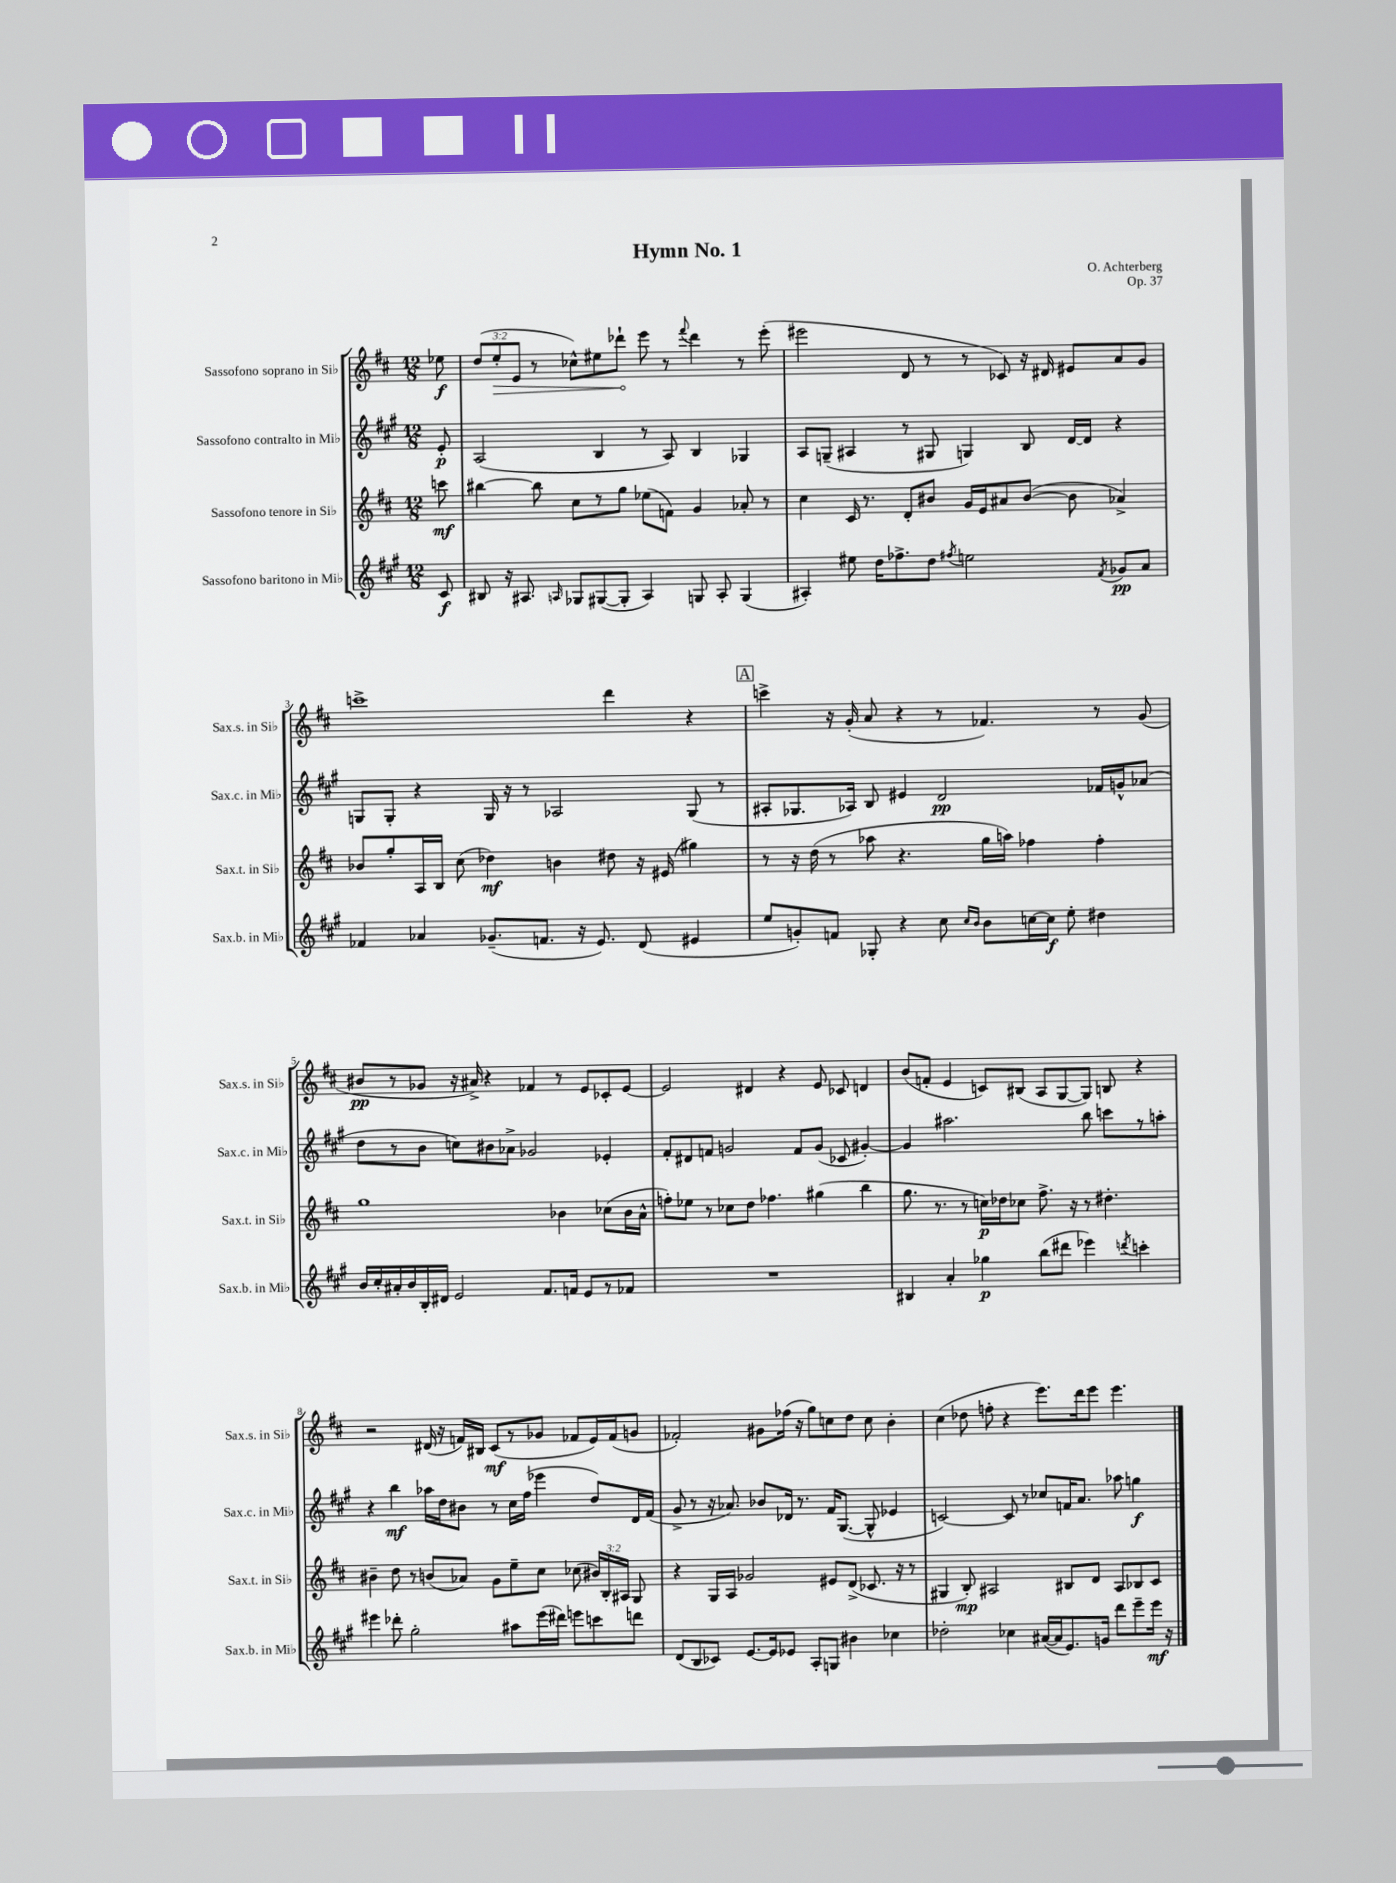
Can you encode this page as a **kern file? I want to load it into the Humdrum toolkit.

**kern	**kern	**kern	**kern
*staff4	*staff3	*staff2	*staff1
*clefG2	*clefG2	*clefG2	*clefG2
*k[f#c#g#]	*k[f#c#]	*k[f#c#g#]	*k[f#c#]
*M12/8	*M12/8	*M12/8	*M12/8
8c#/	8ccc\	8e'/	8ee-\
=	=	=	=
8B#/	[4bb#\	(2A/	(12dd/L
.	.	.	12ee'/
16r	.	.	.
.	.	.	12e/J
8.A#/	.	.	.
.	8bb#\]	.	8r
16qqA/	.	.	.
8G-/L	8cc#\L	.	8cc-^^\L)
([8G#/	8r	4B/	8ee#\
8G#'/]J	8gg\J	.	8ddd-`\J
4A/)	(8ee-\L	8r	8eee\
.	8f\J)	8A/)	8r
.	.	.	8qqfff#/
8G/	4g/	4B/	4ddd-\
8A'/	.	.	.
(4G/	8a-'/	4G-/	8r
.	8r	.	(8eee'\
=	=	=	=
4A#'/)	4cc#\	8A/L	2eee#\
.	.	(8G~/J	.
8ee#\	16c#/	4A#/	.
.	8.r	.	.
16dd\LK	.	.	.
8.ff-^\	.	.	.
.	8d'/L	8r	8d/
8dd\J	8b#/J	8G#/	8r
8qff#/	.	.	.
2ee\	16g/LL	4G/)	8r
.	16e/J	.	.
.	8a#/	.	8c-/)
.	([8b#/J	8B/	16r
.	.	.	16d#/
.	8b#\]	[16d/LL	8e#/L
.	.	16d/]JJ	.
8qf#/	.	.	.
8g-/L	4a-^/)	4r	8a/
8a/J	.	.	8g/J
=	=	=	=
4f-/	8b-/L	8G/L	1ccc^
.	8gg'/	8G'/J	.
4a-/	16A/L	4r	.
.	16B/JJ	.	.
.	(8cc#\	.	.
(8.g-~/L	4dd-\)	16G/	.
.	.	16r	.
.	.	8r	.
8.f/J	.	.	.
.	4b\	2A-/	.
16r	.	.	.
8.e/)	.	.	.
.	8dd#\	.	4ddd\
(8d/	16r	.	.
.	(16e#/	.	.
4e#/	4gg#\)	(8G/	4r
.	.	8r	.
=	=	=	=
8ee/L	8r	8A#'/L	4ccc^\
8g'/)	16r	8.G-/	.
.	(16dd\	.	.
8f/J	8r	.	16r
.	.	16A-/Jk)	(16g'/
8G-'/	8aa-\	8B/	8a/
4r	4.r	4e#/	4r
8cc#\	.	2d/	8r
16qqcc#/LL	.	.	.
16qqb/JJ	.	.	.
8b\L	16gg\LL	.	4.f-/)
.	16aa\JJ)	.	.
[16cc\L	4ff-\	.	.
16cc\]JJ	.	.	.
8ee'\	.	.	.
4dd#\	4ff-'\	16f-/LL	8r
.	.	16g^^/J	.
.	.	(8a-/J	(8g/
=	=	=	=
16b/LL	1gg	8dd\L	8b#/L
16cc#'/	.	.	.
16a#'/	.	8r	8r
16b/	.	.	.
16B'/	.	8b\J	8g-/J
16d#/JJ	.	.	.
2e/	.	8cc\L)	16r
.	.	.	16a#^/)
.	.	8b#\	4r
.	.	8a-^\J	.
.	.	2g-/	4f-/
8.f#/L	.	.	.
.	4b-\	.	8r
16f/Jk	.	.	.
8e/L	.	.	8e/L
8r	(8cc-\L	4e-'/	8c-'/
8f-/J	16b-\L	.	[8e/J
.	16a^^\JJ	.	.
=	=	=	=
1.r	8ff'\L)	8f#'/L	2e/]
.	8ee-\J	8d#/	.
.	8r	8f/J	.
.	8cc-\L	2g/	.
.	8dd\J	.	4d#/
.	4.ff-\	.	.
.	.	.	4r
.	.	8f/L	.
.	(4gg#\	(8g/J	8e/
.	.	8c-/	8c-/
.	4bb\	[4g#'/)	4d/
=	=	=	=
4B#/	8.gg\	4g#/]	(8b/L
.	.	.	8f'/J
.	8.r	.	.
4a'/	.	2.aa#\	4e/
.	8r	.	.
4gg-\	16cc\LL)	.	8c/L)
.	16dd-\J	.	.
.	8cc-\J	.	(8B#/J
(8bb\L	8.ff#^\	.	8A/L
8ddd#\J	.	.	[8G/
.	16r	.	.
4eee-\)	8r	8bb\	8G/]J)
.	4.dd#'\	8ccc\L	8B/
8qddd/	.	.	.
4ccc'\	.	8r	4r
.	.	8aa'\J	.
=	=	=	=
4eee#\	4b#~\	4r	2r
8ddd-'\	8dd\	4bb\	.
2gg#'\	8r	.	.
.	(8b/L	16aa-\LL	(16d#/
.	.	16dd\J	16r
.	8a-/J)	8b#\J	16f/LL)
.	.	.	16B#/JJ
.	8g\L	8r	(8c#/L
8aa#\L	8ee~\	16cc#\LL	8r
.	.	(16ff#\JJ	.
(16eee#\L	8cc#\J	4eee-\	8g-/J
16ddd#\JJ)	.	.	.
8eee\L	(8cc-\	.	8f-/L
8ccc\	24b#/LL)	8dd/L)	16e/L)
.	24B'/	.	.
.	.	.	(16f-/J
.	24A#/JJ	.	.
8ddd\J	8G/	16d/L	8g/J
.	.	(16f#/JJ	.
=	=	=	=
(8d/L	4r	8g#^/	2f-'/)
8B/	.	8r	.
8c-/J)	16G/LL	16r	.
.	16A/JJ	8.a-/)	.
[8.e/L	2g-/	.	.
.	.	8b-/L	8g#\L
16e/]k	.	.	.
8e-/J	.	16d-/Jk	(16ff-\Jk
.	.	8.r	16r
8A'/L	.	.	8gg\L)
8G/J	8e#/L	16f#/LK	8cc\
.	.	([8.G#/J	.
4b#\	(8d^/J	.	8dd\J
.	8.c-/	8G#^^/]	8cc\
4cc-\	.	4e-/	4b'\
.	16r	.	.
.	8r	.	.
=	=	=	=
2dd-'\	4G#/	[2c/)	(4cc#\
.	8B'/)	.	8dd-\
.	2A#/	.	8ff'\
4cc-\	.	8c/]	4r
.	.	8r	.
([16a#/LL	.	8cc-/L	8.eee\L)
16a#/]J	.	.	.
8.e/)	8B#/L	16f/K	.
.	.	8.a/J	16ddd\k
.	8d/J	.	8eee\J
16g/Jk	.	.	.
8ddd\L	8A#/L	8aa-\	4.eee\
8eee~\	8B-/	4gg\	.
16eee\Jk	8c#/J	.	.
16r	.	.	.
==	==	==	==
*-	*-	*-	*-
